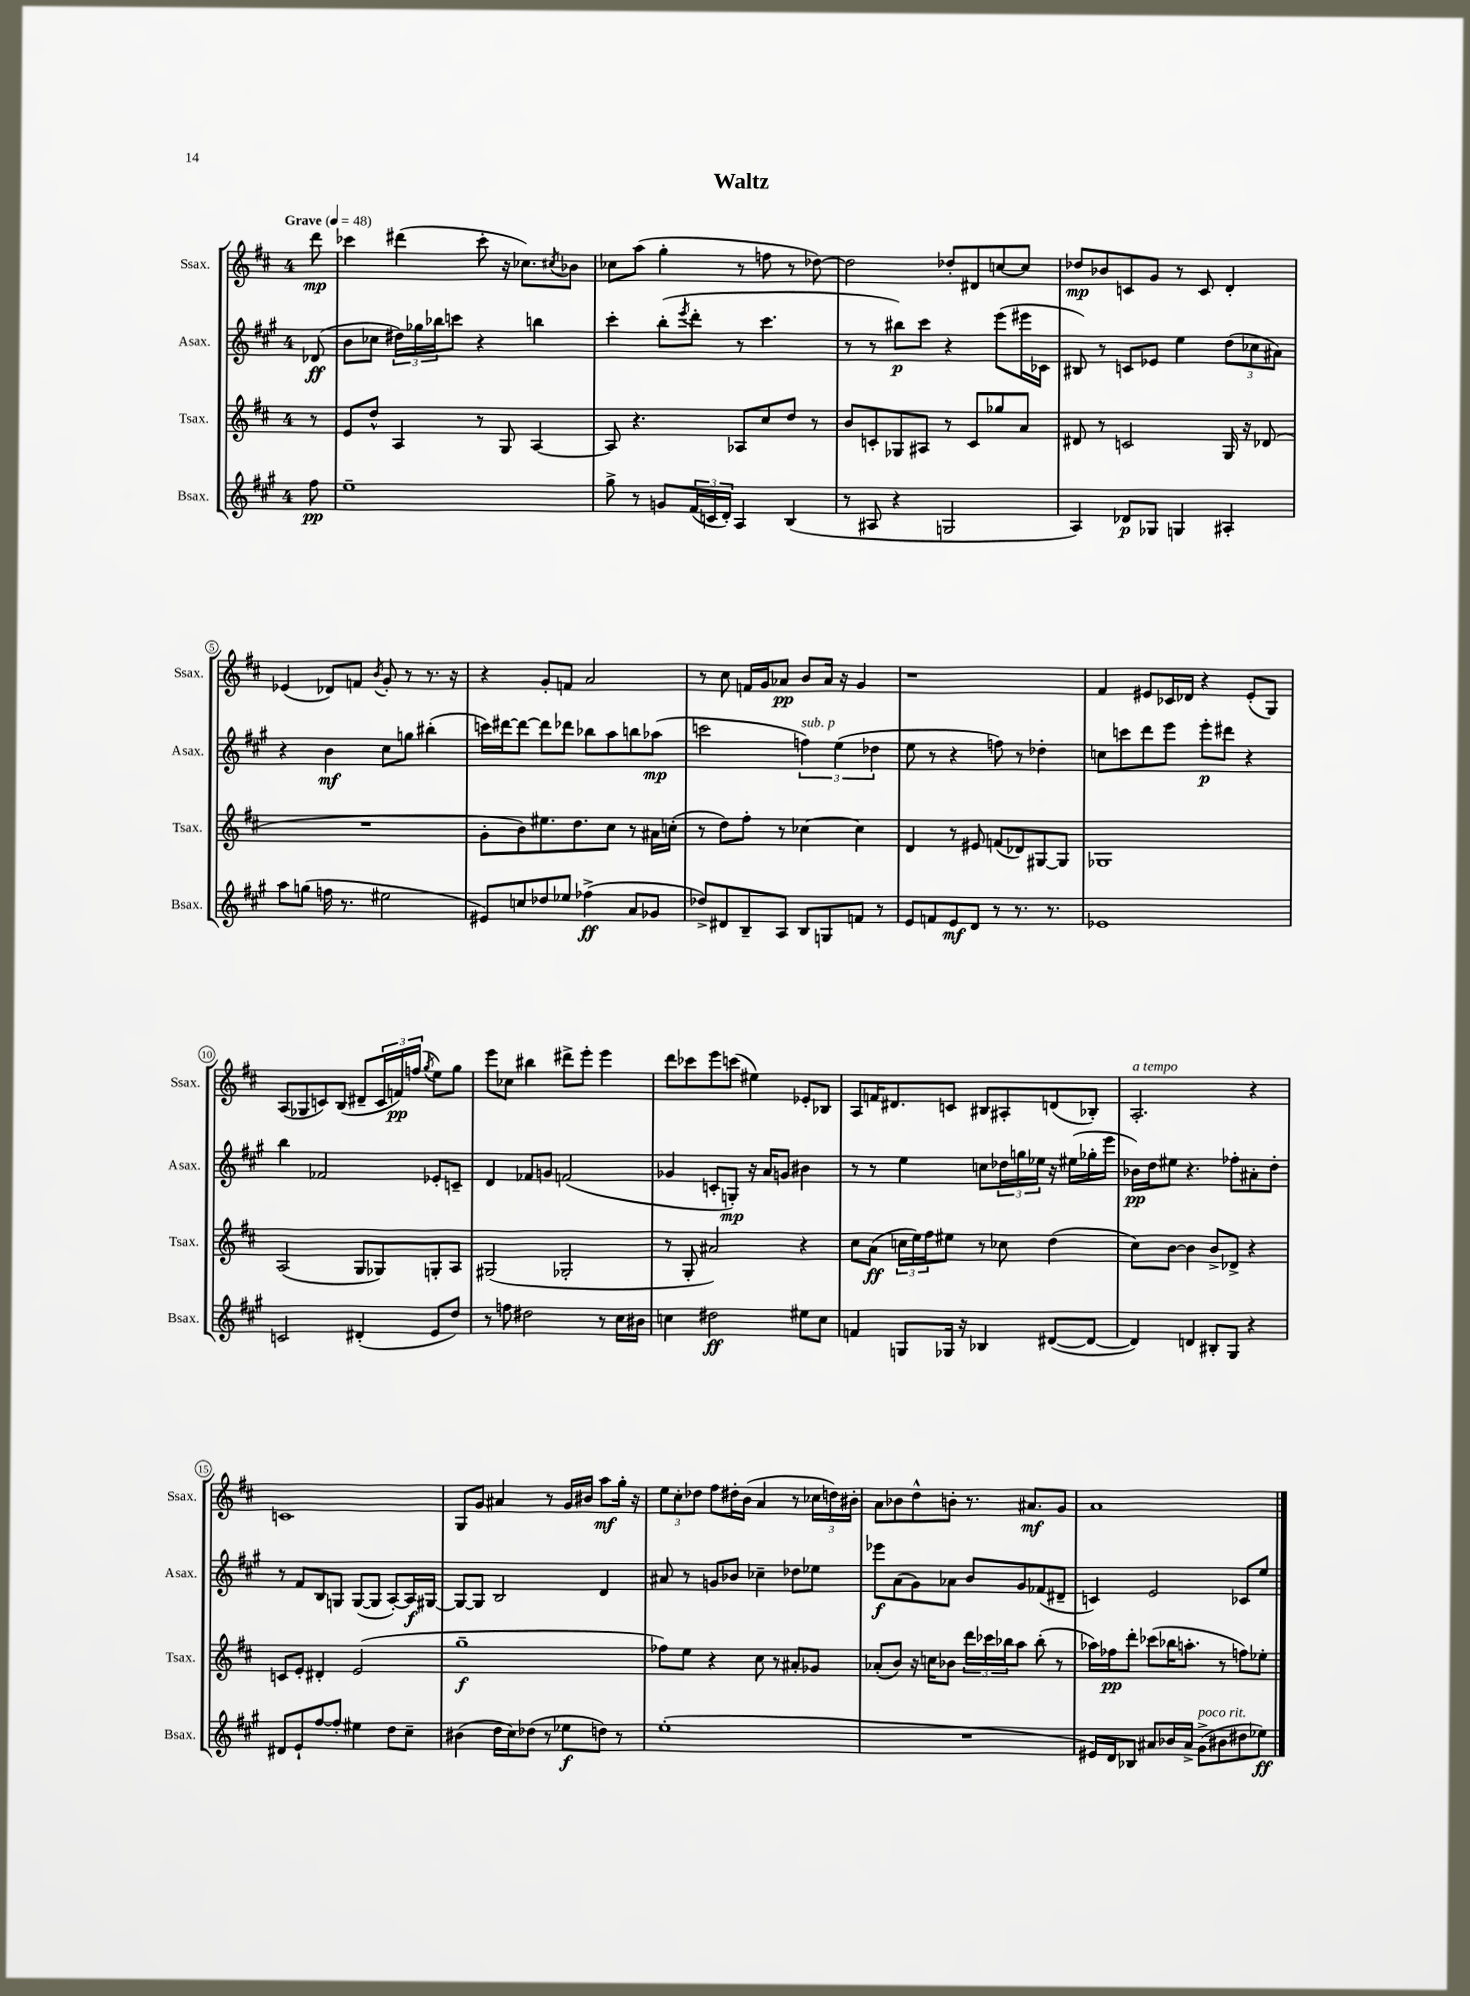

**kern	**dynam	**kern	**dynam	**kern	**dynam	**kern	**dynam
*part4	*part4	*part3	*part3	*part2	*part2	*part1	*part1
*staff4	*staff4	*staff3	*staff3	*staff2	*staff2	*staff1	*staff1
*I"Bsax.	*	*I"Tsax.	*	*I"Asax.	*	*I"Ssax.	*
*I'Bsax.	*	*I'Tsax.	*	*I'Asax.	*	*I'Ssax.	*
*clefG2	*	*clefG2	*	*clefG2	*	*clefG2	*
*k[f#c#g#]	*	*k[f#c#]	*	*k[f#c#g#]	*	*k[f#c#]	*
*M4/4	*	*M4/4	*	*M4/4	*	*M4/4	*
*MM48	*	*MM48	*	*MM48	*	*MM48	*
=	=	=	=	=	=	=	=
!	!	!	!	!	!	!LO:TX:a:B:t=Grave	!
8ff#\	pp	8r	.	(8d-X/	ff	8ddd\	mp
=1	=1	=1	=1	=1	=1	=1	=1
1ee~	.	8e/L	.	8b\L	.	4ccc-X\	.
.	.	8dd^^/J	.	8cc-X\J	.	.	.
.	.	4A/	.	24dd#X\LL)	.	(4ddd#X\	.
.	.	.	.	24gg-X\	.	.	.
.	.	.	.	24bb-X\J	.	.	.
.	.	.	.	8cccn\J	.	.	.
.	.	8r	.	4r	.	8ccc-'\	.
.	.	8G/	.	.	.	16r	.
.	.	.	.	.	.	8.cc-X\L)	.
.	.	[4A/	.	4bbn\	.	.	.
.	.	.	.	.	.	8qcc#X/	.
.	.	.	.	.	.	8b-X\J	.
=2	=2	=2	=2	=2	=2	=2	=2
8gg#^\	.	8A/]	.	4ccc#'\	.	8cc-X\L	.
8r	.	4.r	.	.	.	(8aa\J	.
8gn/L	.	.	.	(8bb'\L	.	4gg'\	.
.	.	.	.	8qeee/	.	.	.
(24f#/L	.	.	.	8ddd'\J	.	.	.
24cn/	.	.	.	.	.	.	.
24d'/JJ)	.	.	.	.	.	.	.
4A/	.	8A-X/L	.	8r	.	8r	.
.	.	8cc#/	.	4.ccc#\	.	8ffn\	.
(4B/	.	8dd/J	.	.	.	8r	.
.	.	8r	.	.	.	[8dd-X\)	.
=3	=3	=3	=3	=3	=3	=3	=3
8r	.	8b/L	.	8r	.	2dd-\]	.
8A#X/	.	8cn'/	.	8r	.	.	.
4r	.	8G-X/	.	8bb#X\L)	p	.	.
.	.	8A#X/J	.	8ccc#\J	.	.	.
2Gn/	.	8r	.	4r	.	8dd-X'/L	.
.	.	8c/L	.	.	.	8d#X/	.
.	.	8gg-X/	.	(8eee\L	.	[8ccn/	.
.	.	8a/J	.	16eee#X\L	.	8cc/J]	.
.	.	.	.	16c-X\JJ	.	.	.
=4	=4	=4	=4	=4	=4	=4	=4
4A/)	.	8d#X/	.	8B#X/)	.	8dd-X/L	mp
.	.	8r	.	8r	.	8b-X/	.
8d-X/L	p	2cn/	.	8cn/L	.	8cn/	.
8G-X/J	.	.	.	8e-X/J	.	8g/J	.
4Gn/	.	.	.	4ee\	.	8r	.
.	.	.	.	.	.	8c/	.
4A#X'/	.	16G/	.	(12dd\L	.	4d'/	.
.	.	16r	.	.	.	.	.
.	.	.	.	12cc-X\	.	.	.
.	.	(8d-X/	.	.	.	.	.
.	.	.	.	12a#X\J)	.	.	.
!!LO:LB:g=z
=5	=5	=5	=5	=5	=5	=5	=5
8aa\L	.	1r	.	4r	.	(4e-X/	.
(8ggn\J	.	.	.	.	.	.	.
16ffn\	.	.	.	4b\	mf	8d-X/L)	.
8.r	.	.	.	.	.	.	.
.	.	.	.	.	.	8fn/J	.
.	.	.	.	.	.	8qb/	.
2ee#X\	.	.	.	8cc#\L	.	8g'/	.
.	.	.	.	8ggn\J	.	8r	.
.	.	.	.	(4bb#X'\	.	8.r	.
.	.	.	.	.	.	16r	.
=6	=6	=6	=6	=6	=6	=6	=6
8e#X/L)	.	8g'\L	.	16cccn\LL)	.	4r	.
.	.	.	.	[16ddd#X\J	.	.	.
8ccn/	.	8b\)	.	8ddd#\J_	.	.	.
8dd-X/	.	8.ee#X\	.	8ddd#\L]	.	8g'/L	.
8ee-X/J	.	.	.	8ddd-X\J	.	8fn/J	.
.	.	8.dd\	.	.	.	.	.
(4ff-X^\	ff	.	.	8bb-X\L	.	2a/	.
.	.	8cc#\J	.	8aa\	.	.	.
8a/L	.	8r	.	8bbn\	.	.	.
8g-X/J	.	16a#X\LL	.	(8aa-X\J	mp	.	.
.	.	(16ccn'\JJ	.	.	.	.	.
=7	=7	=7	=7	=7	=7	=7	=7
8dd-X^/L)	.	8r	.	2cccn\	.	8r	.
8d#X/	.	8dd\L)	.	.	.	8cc#\	.
8B~/	.	8ff#'\J	.	.	.	16fn/LL	.
.	.	.	.	.	.	16g/J	.
8A/J	.	8r	.	.	.	8a-X/J	pp
!	!	!	!	!LO:TX:a:i:t=sub. p	!	!	!
8B/L	.	[4cc-X\	.	6ffn\)	.	8b/L	.
8Gn/	.	.	.	.	.	16a-/Jk	.
.	.	.	.	(6ee\	.	.	.
.	.	.	.	.	.	16r	.
8fn/J	.	4cc-\]	.	.	.	4g/	.
.	.	.	.	6dd-X\	.	.	.
8r	.	.	.	.	.	.	.
=8	=8	=8	=8	=8	=8	=8	=8
8e/L	.	4d/	.	8ee\	.	1r	.
8fn/	.	.	.	8r	.	.	.
8e/	mf	8r	.	4r	.	.	.
8d/J	.	8e#X/	.	.	.	.	.
8r	.	(8fn/L	.	8ffn\)	.	.	.
8.r	.	8d-X/)	.	8r	.	.	.
.	.	[8G#X/	.	4dd-X'\	.	.	.
8.r	.	.	.	.	.	.	.
.	.	8G#/J]	.	.	.	.	.
=9	=9	=9	=9	=9	=9	=9	=9
1e-X	.	1G-X	.	8ccn\L	.	4f#/	.
.	.	.	.	8cccn\	.	.	.
.	.	.	.	8ddd\	.	8e#X/L	.
.	.	.	.	8eee\J	.	16c-X/L	.
.	.	.	.	.	.	16d-X/JJ	.
.	.	.	.	8eee'\L	p	4r	.
.	.	.	.	8ddd#X\J	.	.	.
.	.	.	.	4r	.	(8e#'/L	.
.	.	.	.	.	.	8G/J)	.
!!LO:LB:g=z
=10	=10	=10	=10	=10	=10	=10	=10
2cn/	.	(2A/	.	4bb\	.	(8A/L	.
.	.	.	.	.	.	8G-X/	.
.	.	.	.	2f-X/	.	8cn/)	.
.	.	.	.	.	.	(8B/J	.
(4d#X'/	.	8G/L	.	.	.	8d#X~/L	.
.	.	8G-X/)	.	.	.	24c/L	.
.	.	.	.	.	.	24fn/)	pp
.	.	.	.	.	.	(24ffn/JJ	.
.	.	.	.	.	.	8qgg/	.
8e/L	.	8Gn'/	.	8e-X'/L	.	8ee\L)	.
8dd/J)	.	8A/J	.	8cn~/J	.	8gg\J	.
=11	=11	=11	=11	=11	=11	=11	=11
8r	.	(2G#X/	.	4d/	.	8eee\L	.
8ffn\	.	.	.	.	.	8cc-X\J	.
2dd#X\	.	.	.	8f-X/L	.	4bb#X\	.
.	.	.	.	8gn/J	.	.	.
.	.	2G-X'/	.	(2fn/	.	8ddd#X^\L	.
.	.	.	.	.	.	8eee'\J	.
8r	.	.	.	.	.	4eee\	.
16cc#\LL	.	.	.	.	.	.	.
16b#X\JJ	.	.	.	.	.	.	.
=12	=12	=12	=12	=12	=12	=12	=12
4ccn\	.	8r	.	4g-X/	.	8ddd\L	.
.	.	8G'/	.	.	.	8ccc-X\	.
2dd#X\	ff	2a#X/)	.	8cn'/L	.	8eee\	.
.	.	.	.	8Gn'/J)	mp	(8cccn\J	.
.	.	.	.	16r	.	4ee#X\)	.
.	.	.	.	16a/KL	.	.	.
.	.	.	.	8gn/J	.	.	.
8ee#X\L	.	4r	.	4b#X\	.	8e-X'/L	.
8cc\J	.	.	.	.	.	8B-X/J	.
=13	=13	=13	=13	=13	=13	=13	=13
4fn/	.	8cc#\L	.	8r	.	8A/L	.
.	.	(8a\J	ff	8r	.	16fn/K	.
.	.	.	.	.	.	8.d#X/	.
8Gn/L	.	24ccn\LL	.	4ee\	.	.	.
.	.	24ee\)	.	.	.	.	.
.	.	24ff#\J	.	.	.	.	.
16G-X/Jk	.	8ee#X\J	.	.	.	8cn/J	.
16r	.	.	.	.	.	.	.
4B-X/	.	8r	.	8ccn\L	.	8B#X/L	.
.	.	8cc-X\	.	24dd-X\L	.	8A#X'/	.
.	.	.	.	24ggn\	.	.	.
.	.	.	.	24ee-X\JJ	.	.	.
([8d#X/L	.	(4dd\	.	16r	.	(8dn/	.
.	.	.	.	(16ee#X\LL	.	.	.
8d#/J_	.	.	.	16gg-X'\	.	8B-X'/J)	.
.	.	.	.	16eee\JJ	.	.	.
=14	=14	=14	=14	=14	=14	=14	=14
!	!	!	!	!	!	!LO:TX:a:i:t=a tempo	!
4d#/])	.	8cc#\L)	.	16b-X\LL)	pp	2.A'/	.
.	.	.	.	16dd\J	.	.	.
.	.	[8b\J	.	8ee#X\J	.	.	.
4dn/	.	4b\]	.	4.r	.	.	.
8B#X'/L	.	8b^/L	.	.	.	.	.
8G#/J	.	8d-X^/J	.	8ff-X'\L	.	.	.
4r	.	4r	.	8a#X'\	.	4r	.
.	.	.	.	8dd'\J	.	.	.
!!LO:LB:g=z
=15	=15	=15	=15	=15	=15	=15	=15
8d#X/L	.	8cn/L	.	8r	.	1cn	.
8e`/	.	8e'/J	.	8f#/L	.	.	.
[8ff#/	.	4d#X'/	.	8B/	.	.	.
8ff#'/J]	.	.	.	8Gn/J	.	.	.
4ee#X\	.	(2e/	.	([8G/L	.	.	.
.	.	.	.	8G/J]	.	.	.
8dd\L	.	.	.	[8A'/L)	.	.	.
8cc#~\J	.	.	.	16A/L]	f	.	.
.	.	.	.	[16G#X/JJ	.	.	.
=16	=16	=16	=16	=16	=16	=16	=16
(4b#X\	.	1gg~	f	8G#/L_	.	8G/L	.
.	.	.	.	8G#/J]	.	8g/J	.
16dd\LL	.	.	.	2B/	.	4a#X/	.
16cc#\J)	.	.	.	.	.	.	.
(8dd-X\J	.	.	.	.	.	.	.
8r	.	.	.	.	.	8r	.
8ee-X\L	f	.	.	.	.	16g/LL	.
.	.	.	.	.	.	16b#X/JJ	.
8ddn\J)	.	.	.	4d/	.	8aa\L	mf
8r	.	.	.	.	.	16gg'\Jk	.
.	.	.	.	.	.	16r	.
=17	=17	=17	=17	=17	=17	=17	=17
(1ee'	.	8ff-X\L)	.	8a#X/	.	12ee\L	.
.	.	.	.	.	.	12cc#'\	.
.	.	8ee\J	.	8r	.	.	.
.	.	.	.	.	.	12dd-X\J	.
.	.	4r	.	8gn/L	.	8ff#\L	.
.	.	.	.	8b-X/J	.	16dd#X'\L	.
.	.	.	.	.	.	(16b\JJ	.
.	.	8cc#\	.	4cc-X~\	.	4a/	.
.	.	8r	.	.	.	.	.
.	.	8a#X'/L	.	8dd-X\L	.	8r	.
.	.	8g-X/J	.	8ee-X\J	.	24cc-X\LL	.
.	.	.	.	.	.	24ddn\)	.
.	.	.	.	.	.	24b#X'\JJ	.
=18	=18	=18	=18	=18	=18	=18	=18
1r	.	(8a-X'/L	.	8eee-X\L	f	8a\L	.
.	.	8b/J)	.	(8a\	.	8b-X\	.
.	.	16r	.	8g#\)	.	8dd^^\	.
.	.	16ccn\KL	.	.	.	.	.
.	.	8b-X\J	.	8a-X\J	.	8bn'\J	.
.	.	24ddd\LL	.	8b/L	.	8.r	.
.	.	24ccc-X\	.	.	.	.	.
.	.	24bb-X\J	.	.	.	.	.
.	.	8aa\J	.	8g#/	.	.	.
.	.	.	.	.	.	8.a#X/L	mf
.	.	(8bb-'\	.	(8f-X/	.	.	.
.	.	8r	.	8d#X~/J	.	8g/J	.
=19	=19	=19	=19	=19	=19	=19	=19
16e#X/LL)	.	16aa-X\LL)	.	4cn/)	.	1a	.
16d/J	.	16ff-X\J	pp	.	.	.	.
8B-X/J	.	8ddd'\J	.	.	.	.	.
8a#X/L	.	(8ccc-X\L	.	2e/	.	.	.
16b-X/L	.	16bb-X\K	.	.	.	.	.
16a#^/JJ	.	8.aan'\J	.	.	.	.	.
!LO:TX:a:i:t=poco rit.	!	!	!	!	!	!	!
(8g#^\L	.	.	.	.	.	.	.
8b#X\	.	8r	.	.	.	.	.
8dd#X\	.	8ffn\L)	.	8c-X/L	.	.	.
8ee-X\J)	ff	8ee-X'\J	.	8ee/J	.	.	.
==	==	==	==	==	==	==	==
*-	*-	*-	*-	*-	*-	*-	*-
